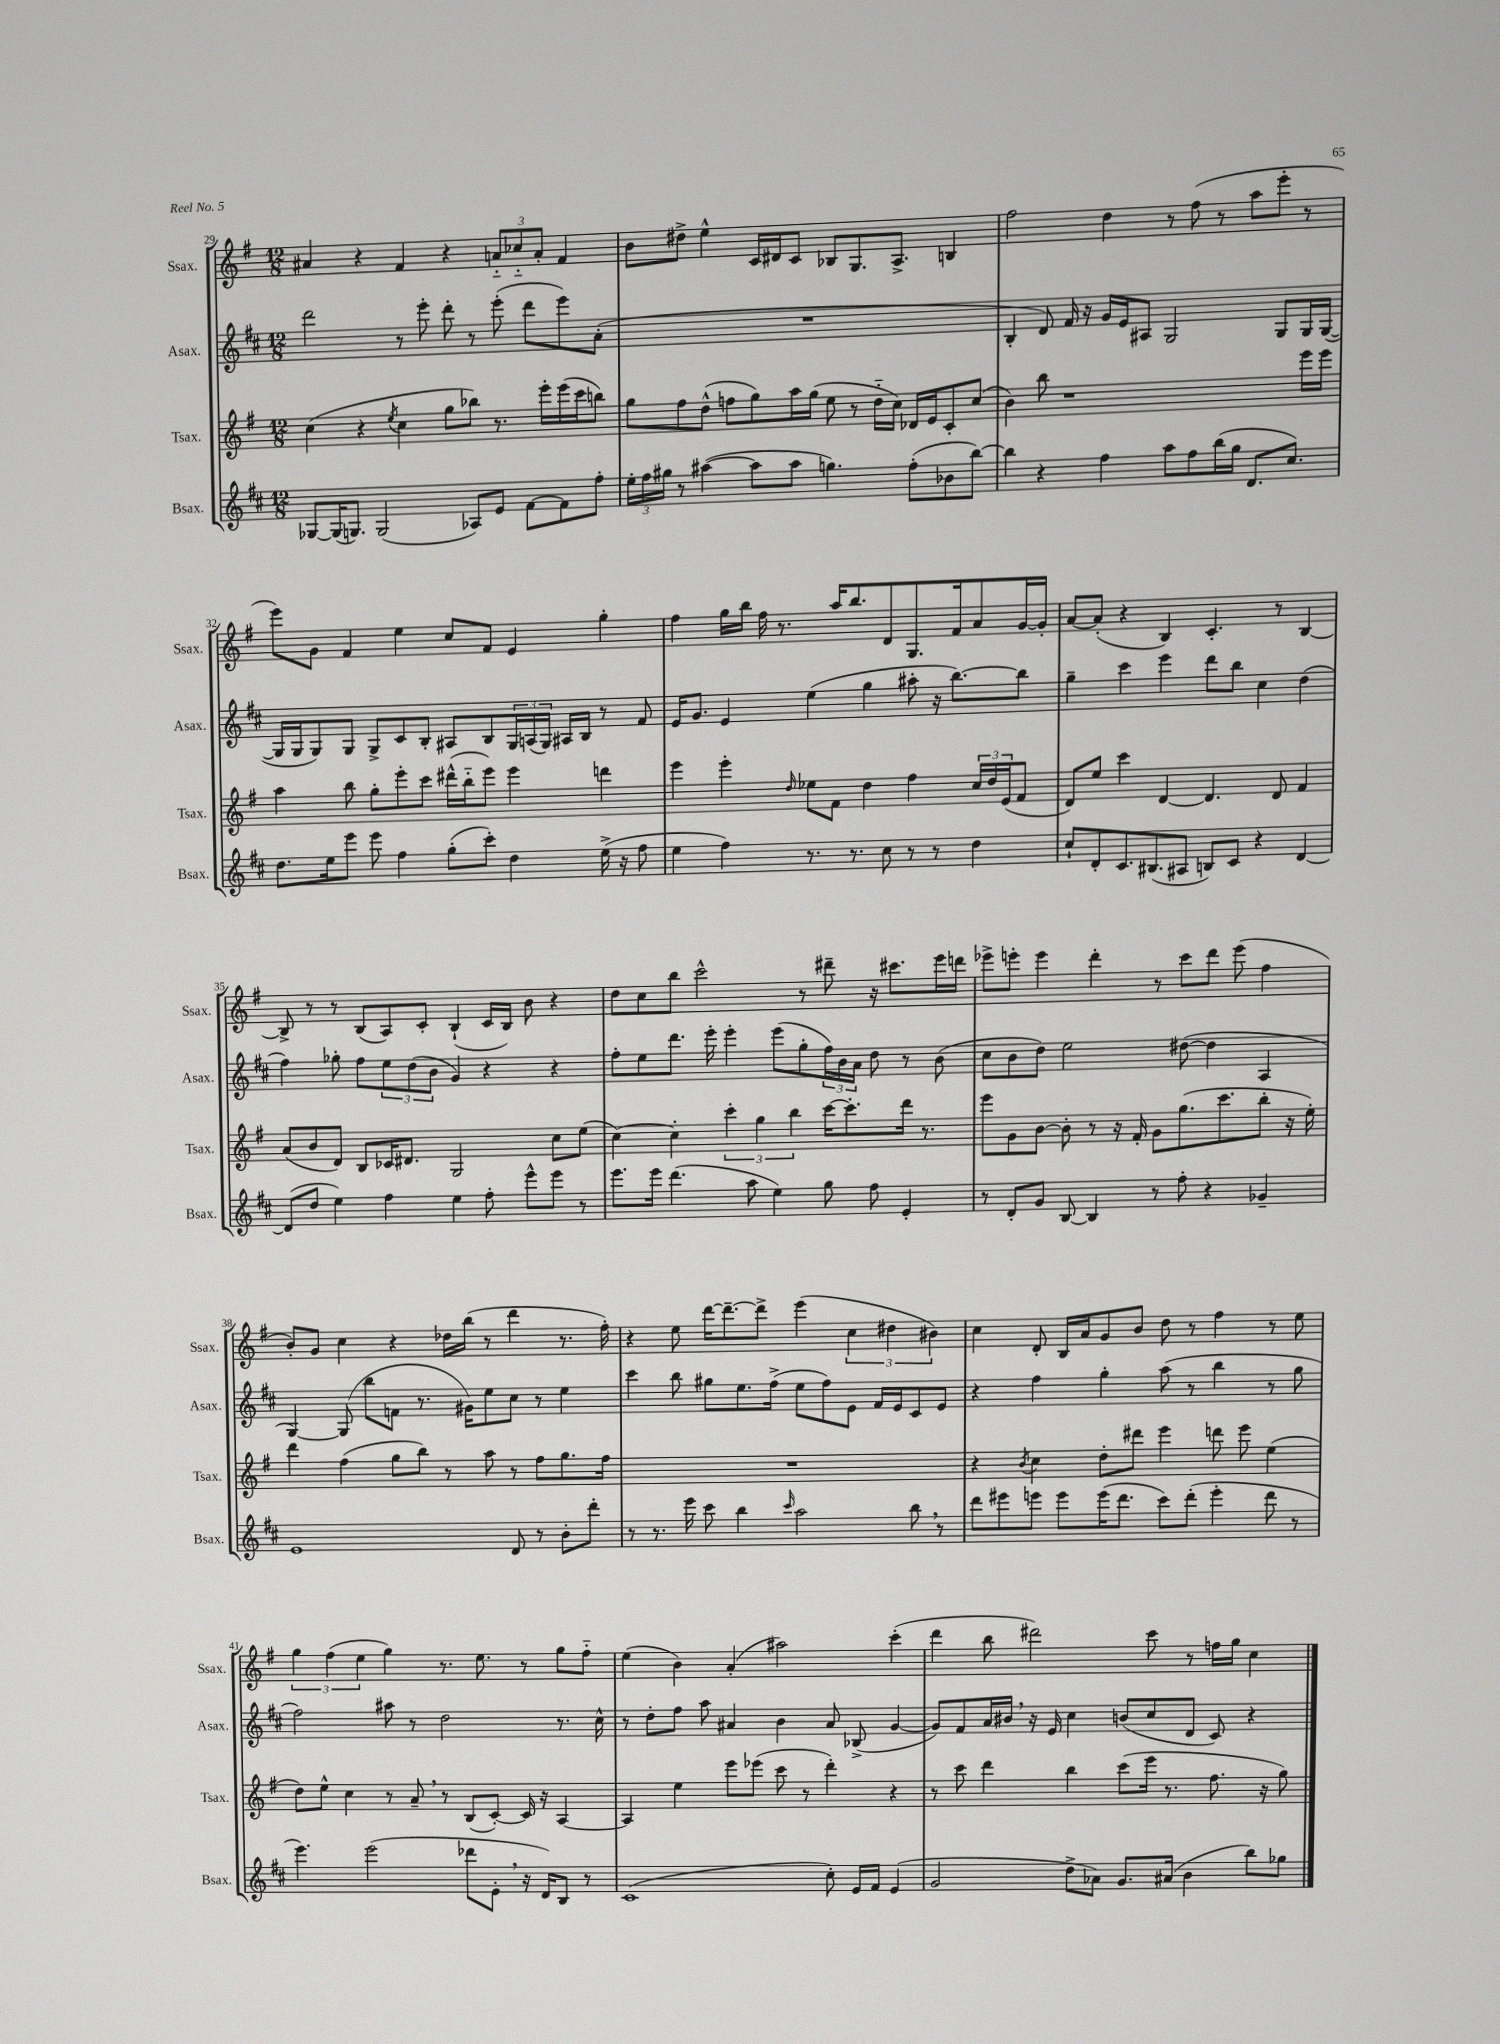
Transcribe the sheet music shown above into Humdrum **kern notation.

**kern	**kern	**kern	**kern
*part4	*part3	*part2	*part1
*staff4	*staff3	*staff2	*staff1
*I"Bsax.	*I"Tsax.	*I"Asax.	*I"Ssax.
*I'Bsax.	*I'Tsax.	*I'Asax.	*I'Ssax.
*clefG2	*clefG2	*clefG2	*clefG2
*k[f#c#]	*k[f#]	*k[f#c#]	*k[f#]
*M12/8	*M12/8	*M12/8	*M12/8
=29	=29	=29	=29
[8G-X/L	(4cc\	2ddd\	4a#X/
(16G-/K]	.	.	.
8.Gn/J)	.	.	.
.	4r	.	4r
(2G/	.	.	.
.	8qee/	.	.
.	4cc\	8r	4f#/
.	.	8eee'\	.
.	8gg\L	8ddd'\	4r
8A-X/L)	8bb-X\J)	8r	.
8e/J	8.r	(8eee'\	12an/L
.	.	.	12cc-X/
[8f#\L	.	8ddd\L	.
.	.	.	12a'/J
.	16eee'\LL	.	.
8f#\]	(16eee\	8eee\)	4f#/
.	16ccc\J	.	.
8ff#'\J	8bbn\J)	(8a'\J	.
=30	=30	=30	=30
24ee'\LL	8gg\L	1.r	8b\L
24ff#\	.	.	.
24gg#X\JJ	.	.	.
8r	8ff#\	.	8dd#X^\J
([4aa#X\	(8dd^^\J	.	4ee^^\
.	8ffn\L	.	.
8aa#\L]	8gg\)	.	16c/LL
.	.	.	16d#X/J
8aa#\J	16aa\L	.	8c/J
.	(16gg\JJ	.	.
4.ggn\)	8ee\	.	8B-X/L
.	8r	.	8.G/
.	16dd\LL	.	.
.	16cc\JJ)	.	8.A^/J
(8ff#'\L	16d-X/LL	.	.
.	16e/J	.	.
8b-X\	8c'/	.	4Bn/
[8bb\J)	(8cc/J	.	.
=31	=31	=31	=31
4bb\]	4b\)	4B'/	2ff#\
4r	8bb\	8d/)	.
.	1r	16f#/	.
.	.	16r	.
4ff#\	.	16g/LL	4dd\
.	.	16e/J	.
.	.	8A#X/J	.
8aa\L	.	2G/	8r
8ff#\	.	.	(8ff#\
(16bb\L	.	.	8r
16gg\JJ	.	.	.
8.d/L	.	.	8aa\L
.	.	8G/L	8eee'\J
8.cc#/J)	.	.	.
.	16eee\LL	16G/L	8r
.	16eee\JJ	([16G/JJ	.
!!LO:LB:g=z
=32	=32	=32	=32
8.dd\L	4aa\	16G/LL]	8eee\L)
.	.	16G/J	.
.	.	8G/)	8g\J
16ee\k	.	.	.
8eee\J	8bb\	8G/J	4f#/
8eee\	8gg'\L	8G^/L	.
4ff#\	8eee'\	8c#/	4ee\
.	8ccc\J	8B'/J	.
(8gg'\L	(16ddd#X^^\LL	8A#X/L	8cc/L
.	16bb\J	.	.
8ccc#'\J)	8eee\J)	8B/	8f#/J
4dd\	4eee\	24G/L	4e/
.	.	(24An/	.
.	.	24G/JJ)	.
.	.	16A#X/LL	.
.	.	16B/JJ	.
(16ee^\	4dddn\	8r	4gg'\
16r	.	.	.
8ff#\	.	8f#/	.
=33	=33	=33	=33
4ee\	4eee\	16e/KL	4ff#\
.	.	8.g/J	.
4ff#\)	4eee'\	4e/	16gg\LL
.	.	.	16bb\JJ
.	.	.	16ff#\
.	.	.	8.r
.	16qqdd/	.	.
8.r	8ee-X\L	(4ee\	.
.	8f#\J	.	16aa/KL
8.r	.	.	8.bb/
.	4dd\	4gg\	.
8cc#\	.	.	8d/
8r	4ff#\	8aa#X'\	8.G/
8r	.	16r	.
.	.	[8.bb\L)	16f#/k
4dd\	24cc/LL	.	8a/
.	24dd/	.	.
.	(24e/J	.	.
.	8f#/J	8bb\J]	[16g/L
.	.	.	16g'/JJ]
=34	=34	=34	=34
8cc#`/L	8d/L)	4gg~\	[8a/L
8d'/	8ee/J	.	(8a'/J]
8.c#/	4ccc\	4ccc#\	4r
(8.B#X/	.	.	.
.	[4d/	4eee\	4B/)
8A#X/J	.	.	.
8Bn/L)	4.d/]	8ddd\L	4.c'/
8c#/J	.	8bb\J	.
4r	.	4cc#\	.
.	8d/	.	8r
[4d/	4f#/	(4dd\	[4B/
!!LO:LB:g=z
=35	=35	=35	=35
(8d/L]	(8a/L	4ff#\)	8B^/]
8dd/J	8b/	.	8r
4ee\)	8d/J)	8gg-X'\	8r
.	8B/L	8ff#\L	(8B/L
4ff#\	16c-X/K	12ee\	8A/)
.	8.d#X/J	.	.
.	.	(12dd\	.
.	.	.	8c'/J
.	.	12b\J	.
4ee\	2G/	4g/)	(4B`/
8ff#'\	.	4r	16c/LL
.	.	.	16B/JJ)
8eee^^\L	.	.	8b\
8eee\J	8cc\L	4r	4r
8r	(8ee\J	.	.
=36	=36	=36	=36
8.eee\L	[4cc\)	8ff#'\L	8dd\L
.	.	8ee\	8cc\
16eee\Jk	.	.	.
(4.ddd\	4cc'\]	8.ddd\J	8bb\J
.	.	.	2ccc^^\
.	.	16eee'\	.
.	6ccc'\	4eee'\	.
8aa\	.	.	.
.	6gg\	.	.
4ee\)	.	(8eee\L	.
.	6bb\	.	.
.	.	8gg'\	8r
8gg\	[16ccc\KL	24ff#\L)	8ddd#X~\
.	.	24b\	.
.	8.ccc'\]	.	.
.	.	24a\JJ	.
8ff#\	.	8dd\	16r
.	.	.	8.ccc#X\L
4e'/	16ddd\Jk	8r	.
.	8.r	.	.
.	.	(8b\	16eee\L
.	.	.	16dddn\JJ
=37	=37	=37	=37
8r	8eee\L	8cc#\L	8eee-X^\L
8d'/L	8g\	8b\	8eeen'\J
8g/J	[8b\J	8dd\J)	4eee\
[8B/	8b'\]	2ee\	.
4B/]	8r	.	4ddd'\
.	16r	.	.
.	16f#'/	.	.
8r	8g\L	.	8r
8ff#'\	(8.gg\	([8dd#X\	8ccc\L
4r	.	4dd#\]	8ddd\J
.	8.ccc\	.	.
.	.	.	(8eee\
4g-X~/	8bb'\J	4A/	4ff#\
.	16r	.	.
.	16ee'\)	.	.
!!LO:LB:g=z
=38	=38	=38	=38
1e	4ddd\	[4G/)	8b'/L)
.	.	.	8g/J
.	(4ff#\	(8G/]	4cc\
.	.	8bb\L	.
.	8gg\L	8fn\J	4r
.	8bb\J)	8.r	.
.	8r	.	16dd-X\LL
.	.	16g#X\KL)	(16bb\JJ
.	8aa\	8ee\	8r
8d/	8r	8cc#\J	4ddd\
8r	8ff#\L	8r	.
8b'\L	8.gg\	4ee\	8.r
8ddd'\J	.	.	.
.	16ff#\Jk	.	16ff#'\)
=39	=39	=39	=39
8r	1.r	4ccc#\	4r
8.r	.	.	.
.	.	8bb\	8ee\
16eee\	.	.	.
8ccc#\	.	8gg#X\L	[16ddd\KL
.	.	.	8.ddd~\_
4bb\	.	8.ee\	.
.	.	.	8ddd^\J]
.	.	(16ff#^\Jk	.
16qqccc#/	.	.	.
2aa\	.	8ee\L	(4eee\
.	.	8ff#\)	.
.	.	8e\J	6cc\
.	.	16f#/LL	.
.	.	.	6dd#X\
.	.	16e/J	.
8bb,\	.	8c#/	.
.	.	.	6b#X\)
8r	.	8e/J	.
=40	=40	=40	=40
8ddd\L	4r	4r	4cc\
8eee#X\	.	.	.
.	8qb/	.	.
8eeen\J	4cc\	4ff#\	8d'/
8eee\L	.	.	16B/LL
.	.	.	16a/J
(16eee\K	8dd'\L	4gg'\	8g/
8.ddd\J	.	.	.
.	8ddd#X\J	.	8b/J
8ccc#\L)	4eee\	(8aa\	8dd\
(8ddd'\J	.	8r	8r
4eee'\	8dddn\	4bb\	4ff#\
.	8eee\	.	.
8ddd\	(4ee\	8r	8r
8r	.	8gg\	8ee\
!!LO:LB:g=z
=41	=41	=41	=41
4.eee\)	8dd\L)	2ff#\)	6gg\
.	8ee^^\J	.	.
.	.	.	(6ff#\
.	4cc\	.	.
.	.	.	6ee\
(2eee\	.	.	.
.	8r	8aa#X\	4gg\)
.	8a~,/	8r	.
.	8r	2dd\	8.r
8ddd-X\L	(8B/L	.	.
.	.	.	8.ee\
8e',\J	[8c'/J)	.	.
16r	16c/]	.	8r
16d/KL)	16r	.	.
8B/J	[4A/	8.r	8gg\L
8r	.	.	8ff#\J
.	.	16cc#^^\	.
=42	=42	=42	=42
(1c#	4A/]	8r	(4ee\
.	.	8dd'\L	.
.	4ee\	8ff#\J	4b\)
.	.	8aa\	.
.	8eee\L	4a#X/	(4a'/
.	(8eee-X\J	.	.
.	8ccc\	4b\	2aa#X\)
.	8r	.	.
8cc#'\)	4ddd'\)	8a#/	.
16e/LL	.	(8B-X^/	.
16f#/JJ	.	.	.
(4e/	4r	[4g/	(4ccc'\
=43	=43	=43	=43
2g/	8r	8g/L])	4ddd\
.	8ccc\	8f#/	.
.	4ddd\	16a/L	8bb\
.	.	16b#X,/JJ	.
.	.	16r	2ddd#X\)
.	.	16e/	.
8dd^\L	4bb\	4cc#\	.
8a-X\J)	.	.	.
8.g/L	(8ccc\L	(8bn/L	.
.	16eee\Jk	8cc#/	8ccc\
(16a#X/Jk	8.r	.	.
4b\	.	8d/J	8r
.	8.ff#\	8c#/)	16ffn\LL
.	.	.	16gg\JJ
8bb\L)	.	4r	4cc\
.	16r	.	.
8gg-X\J	8gg\)	.	.
==	==	==	==
*-	*-	*-	*-
